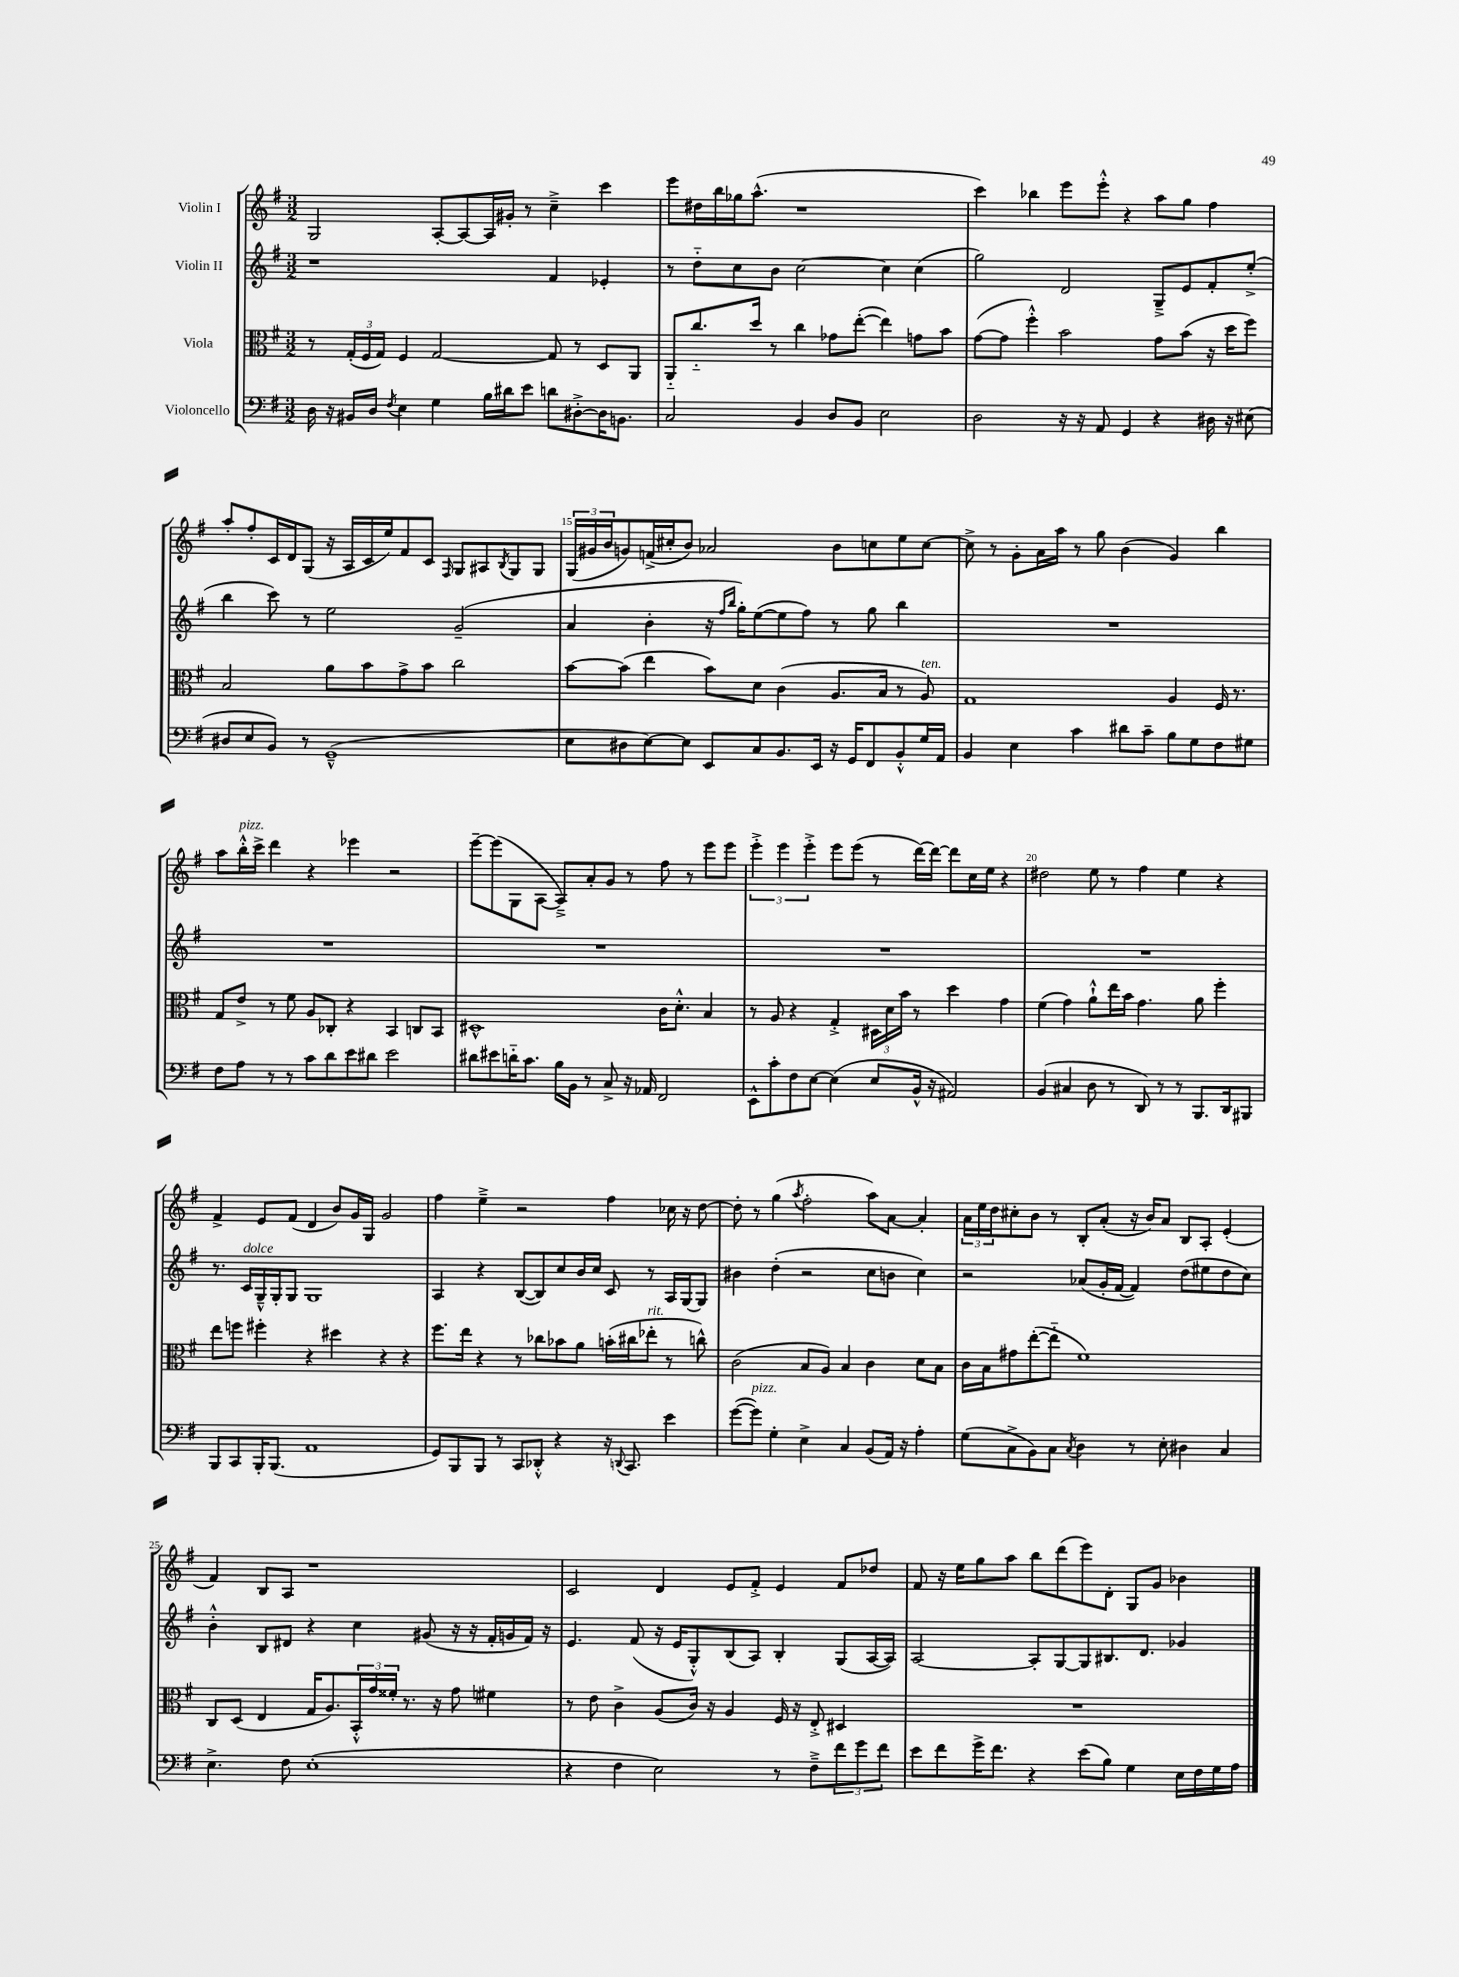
<<
\new StaffGroup <<
\new Staff = "s0" \with { instrumentName = "Violin I" } {
    \clef treble \key g \major \numericTimeSignature \time 3/2
    g2 a8~-. a8~ a16 gis'16-. r8 c''4---> c'''4 |
    e'''8 dis''16 b''16 ges''16 a''8.-^( r1 |
    c'''4) bes''4 e'''8 e'''8-.-^ r4 a''8 g''8 fis''4 |
    a''8-. fis''8-. c'16 d'16 g8( r16 a16 c'16 e''16) fis'8 c'8 \grace { fis16 } g8 ais8 \acciaccatura { b8 } g8 g8 |
    \tuplet 3/2 { g16( gis'16 b'16 } g'8) f'16->( cis''16-. b'8) aes'2 b'8 c''8 e''8 c''8~ |
    c''8-> r8 g'8-. a'16 a''16 r8 g''8 b'4( g'4) b''4 |
    a''8 b''16-.-^^\markup { \italic "pizz." } c'''16-> d'''4 r4 ees'''4 r2 |
    e'''8~-- e'''8( g8 a8~ a8--->) a'8-. g'8 r8 fis''8 r8 e'''8 e'''8 |
    \tuplet 3/2 { e'''4-.-> e'''4 e'''4-.-> } e'''8 e'''8( r8 d'''16~) d'''16~ d'''8 c''16 e''16 r4 |
    dis''2 e''8 r8 fis''4 e''4 r4 |
    fis'4-> e'8 fis'8( d'4 b'8) g'16 g16 g'2 |
    fis''4 e''4---> r2 fis''4 ces''16 r16 d''8~ |
    d''8-. r8 g''4( \acciaccatura { a''8 } fis''2-. a''8) a'8~ a'4-. |
    \tuplet 3/2 { a'16 e''16 d''16 } cis''8-. b'8 r8 b8-. a'8-.( r16 b'16) a'8 b8 a8-. e'4-.( |
    fis'4) b8 a8 r1 |
    c'2 d'4 e'8 fis'8-.-> e'4 fis'8 des''8 |
    fis'8 r16 e''16 g''8 a''8 b''8 d'''8( e'''8) d'8-. g8 g'8 bes'4 \bar "|." |
}
\new Staff = "s1" \with { instrumentName = "Violin II" } {
    \clef treble \key g \major \numericTimeSignature \time 3/2
    r1 fis'4 ees'4-. |
    r8 d''8-_ c''8 b'8 c''2~ c''4 c''4( |
    g''2) d'2 g8---> e'8 fis'8-. e''8-.->( |
    b''4 c'''8) r8 e''2 g'2--( |
    a'4 b'4-. r16 \grace { fis''16 b''16 } g''16-.) e''8~( e''8 fis''8) r8 g''8 b''4 |
    R1. |
    R1. |
    R1. |
    R1. |
    R1. |
    r8. c'16^\markup { \italic "dolce" } g16---^ g16-. g8 g1 |
    a4 r4 b8~( b8) c''8 b'16 c''16 c'8 r8 a16 g16~ g8 |
    bis'4 d''4-.( r2 c''8 b'8 c''4) |
    r2 aes'8( g'16-. fis'16~ fis'4) d''8( eis''8 d''8 c''8) |
    b'4-.-^ b8 dis'8 r4 c''4 gis'8( r16 r16 fis'16-. g'16 fis'16) r16 |
    e'4. fis'8( r16 e'16 g8-.-^) b8( a8) b4-. g8( a16~ a16) |
    a2~ a8-. g8~ g8 bis8. d'8. ges'4 \bar "|." |
}
\new Staff = "s2" \with { instrumentName = "Viola" } {
    \clef alto \key g \major \numericTimeSignature \time 3/2
    r8 \tuplet 3/2 { g16-.( fis16 g16) } fis4 g2~ g8 r8 d8 a,8 |
    a,8-_ c''8.-_ d''16 r8 c''4 ges'8 e''8~-.( e''4) g'8 b'8 |
    g'8~( g'8 fis''4-.-^) b'2 g'8 b'8( r16 d''16 fis''8) |
    b2 a'8 b'8 g'8-> b'8 c''2 |
    b'8~ b'8( e''4 b'8) d'8 c'4( a8. b16 r8 a8^\markup { \italic "ten." }) |
    g1 a4 fis16 r8. |
    g8 e'8-> r8 fis'8 a8 ces8-. r4 b,4 c8 b,8 |
    dis1-^ c'16 d'8.-.-^ b4 |
    r8 a8 r4 g4-.-> \tuplet 3/2 { dis16 d'16 b'16 } r8 d''4 g'4 |
    fis'4( g'4) a'8-!-^ e''16 b'16 g'4. a'8 fis''4-. |
    e''8 f''8 fis''4-. r4 dis''4 r4 r4 |
    fis''8. e''16 r4 r8 ces''8 bes'8 a'8 b'16-.( cis''16 ees''8-.^\markup { \italic "rit." } r8 c''8-^) |
    c'2( b8 a8) b4 c'4 d'8 b8 |
    c'16 b16 gis'8 e''8~-.( e''8-_ fis'1) |
    c8 d8( e4 g16 a8.) \tuplet 3/2 { b,16-.-^ g'16 fisis'16-. } r8. r16 g'8 fis'4 |
    r8 e'8 c'4-> a8( c'16) r16 a4 fis16 r16 e8-.-> dis4 |
    R1. \bar "|." |
}
\new Staff = "s3" \with { instrumentName = "Violoncello" } {
    \clef bass \key g \major \numericTimeSignature \time 3/2
    d16 r16 bis,16 d16 \acciaccatura { fis8 } e4 g4 b16 dis'16 e'8 d'8 dis8~-.-> dis16 b,8. |
    c2 b,4 d8 b,8 e2 |
    d2 r16 r16 a,8 g,4 r4 dis16 r16 eis8( |
    dis8 e8 b,8) r8 g,1---^( |
    e8 dis8 e8~) e8 e,8 c8 b,8. e,16 r16 g,16 fis,8 b,8-.-^ g16 a,16 |
    b,4 e4 c'4 dis'8 c'8-- b8 g8 fis8 gis8 |
    fis8 a8 r8 r8 c'8 d'8 e'8 dis'8 e'2 |
    dis'8 eis'8 d'16-_ c'8. b16 b,16 r8 c8-> r16 aes,16 fis,2 |
    e,8-^ c'8-. fis8 e8~ e4( e8 b,16-^ r16 ais,2) |
    b,4( cis4 d8 r8 d,8) r8 r8 b,,8. d,16 bis,,8 |
    b,,8 c,8 b,,16-. b,,8.( a,1 |
    g,8) b,,8 b,,8 r8 c,8 des,8-.-^ r4 r16 \appoggiatura { d,8 } c,8. e'4 |
    g'8~( g'8^\markup { \italic "pizz." }) g4-. e4-> c4 b,8( a,16) r16 a4-. |
    g8( c8-> b,8) c8 \acciaccatura { c8 } d4 r8 e8-. dis4 c4 |
    e4.-> fis8 e1-.( |
    r4 fis4 e2) r8 fis8---> \tuplet 3/2 { fis'8 g'8 fis'8 } |
    e'8 fis'8 g'16-> fis'8. r4 e'8( b8) g4 e16 fis16 g16 a16 \bar "|." |
}
>>
>>
\layout { \context { \Score currentBarNumber = #11 \override BarNumber.break-visibility = ##(#f #t #t) barNumberVisibility = #(every-nth-bar-number-visible 5) } }
